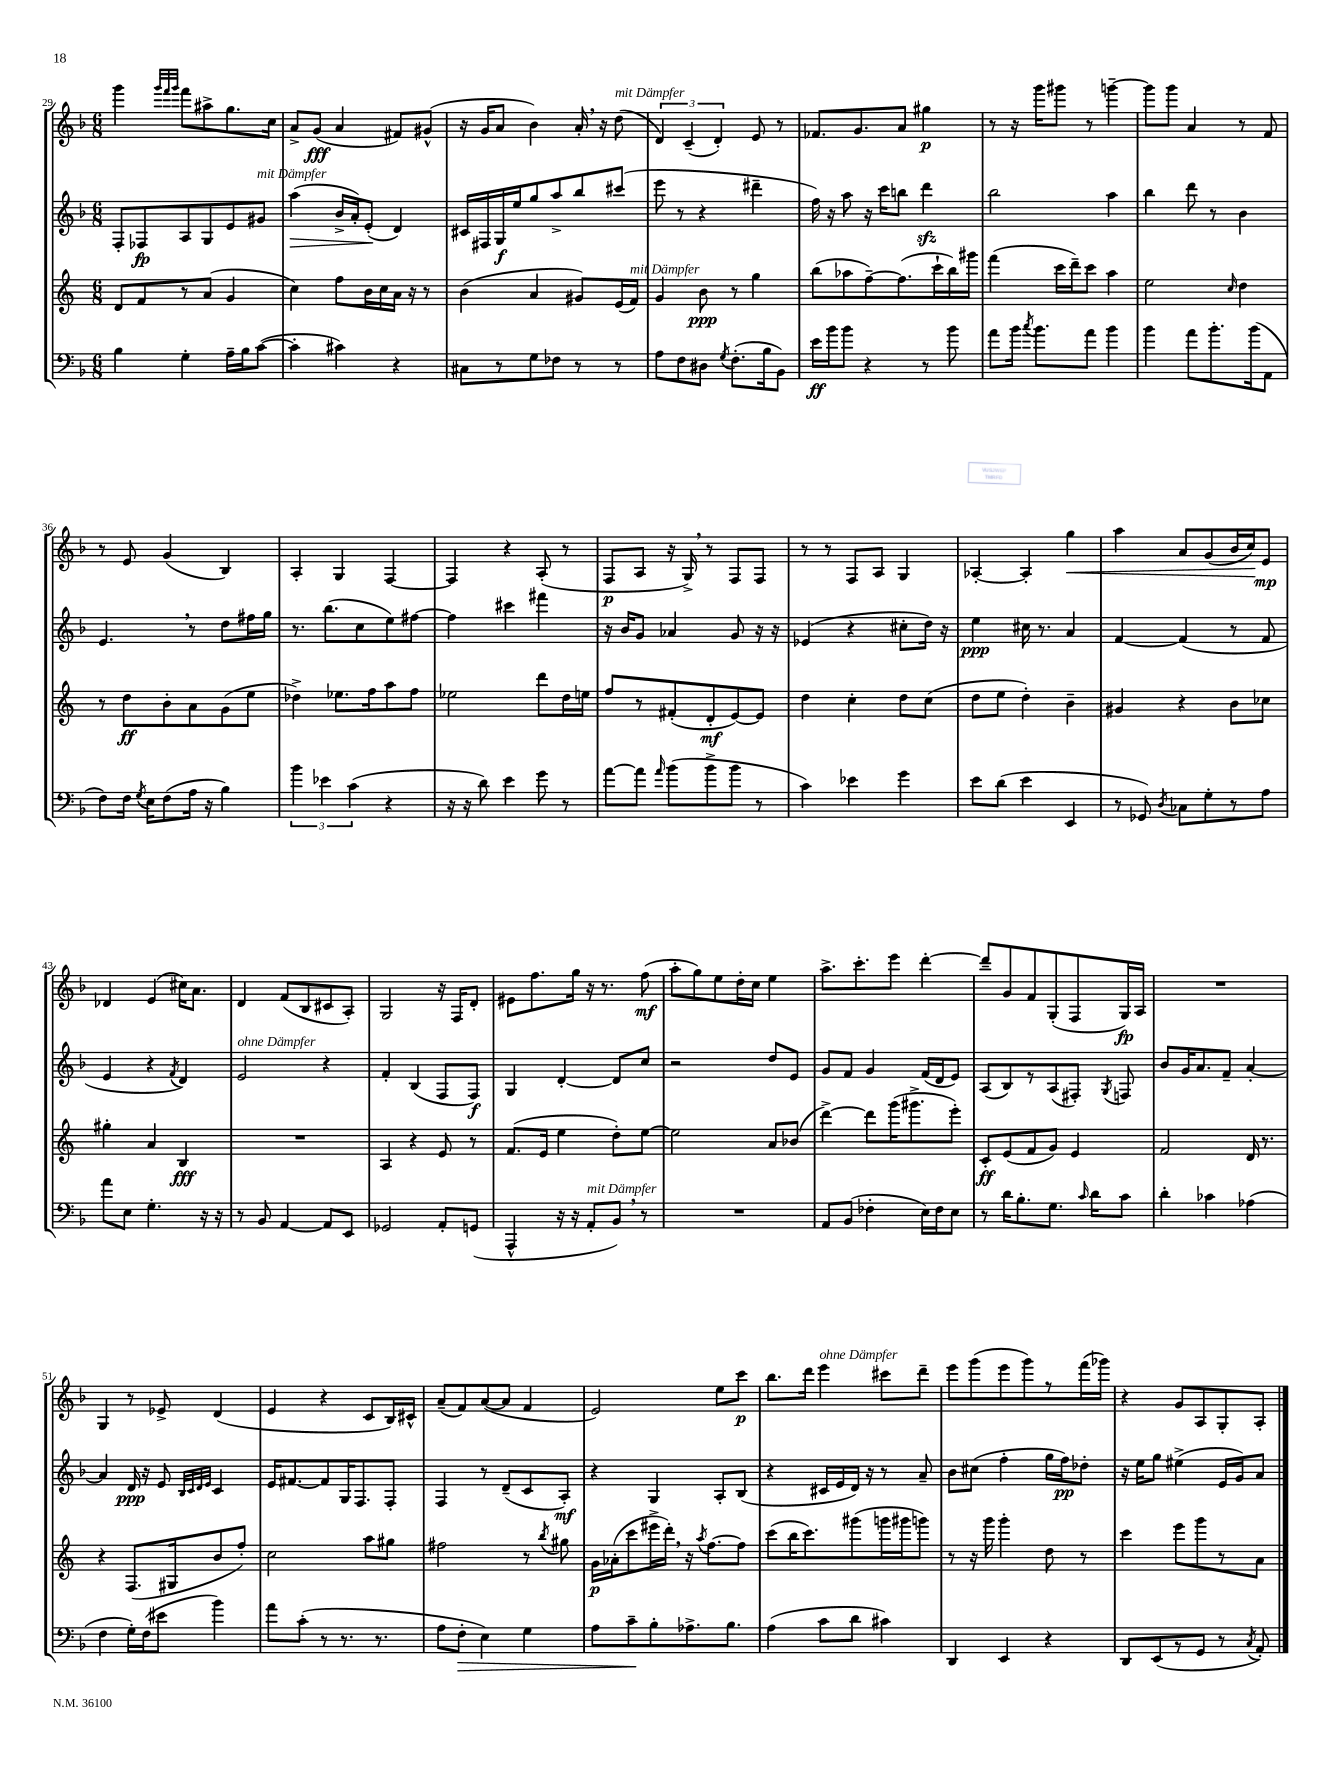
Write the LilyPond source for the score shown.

<<
\new StaffGroup <<
\new Staff = "s0" {
    \clef treble \key f \major \numericTimeSignature \time 6/8
    \autoBeamOff g'''4 \grace { g'''32[ f'''32 g'''32] } f'''8[ ais''8-> g''8. c''16] |
    a'8[-> g'8]\fff( a'4 fis'8[) gis'8]-^( |
    r16 g'16[ a'8] bes'4) a'16-. \breathe r16 d''8^\markup { \italic "mit Dämpfer" }( |
    \tuplet 3/2 { d'4) c'4--( d'4-.) } e'8 r8 |
    fes'8.[ g'8. a'8] gis''4\p |
    r8 r16 g'''16[ gis'''8] r8 g'''4~-- |
    g'''8[ g'''8] a'4 r8 f'8 |
    r8 e'8 g'4( bes4) |
    a4-. g4 f4~ |
    f4 r4 a8-.( r8 |
    f8[\p a8] r16 g16->) \breathe r8 f8[ f8] |
    r8 r8 f8[ a8] g4 |
    aes4~-. aes4-. g''4\< |
    a''4 a'8[ g'8( bes'16 c''16\!) e'8]\mp |
    des'4 e'4( cis''16[) a'8.] |
    d'4 f'8[( bes8 cis'8 a8]-.) |
    g2 r16 f16[ d'8]-. |
    eis'8[ f''8. g''16] r16 r8. f''8\mf( |
    a''8[-. g''8) e''8 d''16-. c''16] e''4 |
    a''8.[-> c'''8.-. e'''8] d'''4~-. |
    d'''8[-- g'8 f'8 g8-.( f8 g16\fp) a16] |
    R2. |
    g4 r8 ees'8-> d'4( |
    e'4 r4 c'8[ bes16) cis'16]-^ |
    a'8[--( f'8) a'8~( a'8] f'4 |
    e'2) e''8[ c'''8]\p |
    bes''8.[ d'''16] e'''4^\markup { \italic "ohne Dämpfer" } cis'''8[ d'''8]-- |
    e'''8[ g'''8( e'''8 g'''8) r8 f'''16( ges'''16]) |
    r4 g'8[ a8 g8-. a8]-. \bar "|." |
}
\new Staff = "s1" {
    \clef treble \key f \major \numericTimeSignature \time 6/8
    \autoBeamOff f8[-. fes8\fp a8 g8 e'8 gis'8]^\markup { \italic "mit Dämpfer" } |
    a''4\>( bes'16[-> a'16-.) e'8]-.\!( d'4) |
    cis'16[ fis16 g16\f e''16 g''8 a''8-> bes''8 cis'''8]( |
    e'''8 r8 r4 dis'''4-- |
    f''16) r16 a''8 r16 c'''16[ b''8] d'''4\sfz |
    bes''2 a''4 |
    bes''4 d'''8 r8 bes'4 |
    e'4. \breathe r8 d''8[ fis''16 g''16] |
    r8. bes''8.[( c''8 e''8) fis''8]~ |
    fis''4 cis'''4 fis'''4 |
    r16 bes'16[ g'8] aes'4 g'8 r16 r16 |
    ees'4( r4 cis''8[-. d''16]) r16 |
    e''4\ppp cis''16 r8. a'4 |
    f'4~ f'4( r8 f'8 |
    e'4 r4 \acciaccatura { f'8 } d'4) |
    e'2^\markup { \italic "ohne Dämpfer" } r4 |
    f'4-. bes4( f8[ f8]\f) |
    g4 d'4~-. d'8[ c''8] |
    r2 d''8[ e'8] |
    g'8[ f'8] g'4 f'16[( d'16 e'8]) |
    a8[( bes8) r8 a8( fis8]-.) \acciaccatura { g8 } f8 |
    bes'8[ g'16 a'8. f'8]-- a'4~-. |
    a'4 d'16\ppp r16 e'8 \grace { bes32[ c'32 d'32 e'32] } c'4 |
    e'16[ fis'8.~ fis'8 g16 f8. f8]-. |
    f4 r8 d'8[--( c'8 a8]-.\mf) |
    r4 g4 a8[-. bes8]( |
    r4 cis'16[ e'16 d'16]) r16 r8 a'8-- |
    bes'8[ cis''8]( f''4-. g''16[ f''16\pp) des''8]-. |
    r16 e''16[ g''8] eis''4->( e'16[ g'16) a'8] \bar "|." |
}
\new Staff = "s2" {
    \clef treble \key c \major \numericTimeSignature \time 6/8
    \autoBeamOff d'8[ f'8 r8 a'8]( g'4 |
    c''4) f''8[ b'16 c''16 a'16] r16 r8 |
    b'4( a'4 gis'8[) e'16( f'16]^\markup { \italic "mit Dämpfer" }) |
    g'4 b'8\ppp r8 g''4 |
    b''8[( aes''8 f''8~--) f''8.( c'''16-! b''16) gis'''16] |
    f'''4( c'''16[ d'''16--) c'''8] a''4 |
    e''2 \grace { c''16 } d''4 |
    r8 d''8[\ff b'8-. a'8 g'8( e''8] |
    des''4->) ees''8.[ f''16 a''8 f''8] |
    ees''2 d'''8[ d''16 e''16] |
    f''8[ r8 fis'8-.( d'8-.\mf e'8~) e'8] |
    d''4 c''4-. d''8[ c''8]( |
    d''8[ e''8] d''4-.) b'4-- |
    gis'4 r4 b'8[ ces''8] |
    gis''4-. a'4 b4\fff |
    R2. |
    a4 r4 e'8 r8 |
    f'8.[( e'16] e''4 d''8[-.) e''8]~ |
    e''2 a'8[ bes'8]( |
    d'''4~->) d'''8[ g'''16( gis'''8.-> e'''8]-.) |
    c'8[-.\ff e'8( f'8 g'8]) e'4 |
    f'2 d'16 r8. |
    r4 f8.[( gis16 b'8 f''8]-.) |
    c''2 a''8[ gis''8] |
    fis''2 r8 \acciaccatura { b''8 } gis''8 |
    g'16[\p aes'16-.( c'''8 eis'''16-> d'''16]-.) \breathe r16 \acciaccatura { a''8 } f''8.[~ f''8] |
    c'''8[( b''16 c'''8.) gis'''8( g'''16 gis'''16 g'''8]) |
    r8 r16 g'''16 g'''4-. d''8 r8 |
    c'''4 e'''8[ g'''8 r8 a'8] \bar "|." |
}
\new Staff = "s3" {
    \clef bass \key f \major \numericTimeSignature \time 6/8
    \autoBeamOff bes4 g4-. a16[-- bes16 c'8]~( |
    c'4-. cis'4) r4 |
    cis8[ r8 g8 fes8] r8 r8 |
    a8[ f8 dis8] \acciaccatura { g8 } f8.[-.( bes16 bes,8]) |
    e'16[\ff bes'16 bes'8] r4 r8 bes'8 |
    a'8[ bes'16] \acciaccatura { c''8 } bes'8.[ a'8] bes'4 |
    bes'4 a'8[ bes'8.-. bes'16( a,8] |
    f8[) f16] \acciaccatura { g8 } e16[ f8( a16] r16 bes4) |
    \tuplet 3/2 { bes'4 ees'4 c'4( } r4 |
    r16 r16 d'8) e'4 g'8 r8 |
    a'8[~ a'8] \grace { a'16 } bes'8[( bes'8-> bes'8] r8 |
    c'4) ees'4 g'4 |
    e'8[ d'8]( e'4 e,4 |
    r8 ges,8) \acciaccatura { d8 } ces8[ g8-. r8 a8] |
    a'8[ e8] g4.-. r16 r16 |
    r8 bes,8 a,4~ a,8[ e,8] |
    ges,2 a,8[-. g,8]( |
    a,,4-^ r16 r16 a,8[-.^\markup { \italic "mit Dämpfer" } bes,8]) \breathe r8 |
    R2. |
    a,8[ bes,8]( fes4-. e16[) fes16 e8] |
    r8 d'16[ bes8.-. g8.] \grace { c'16 } d'16[ c'8] |
    d'4-. ces'4 aes4( |
    f4 g16[-.) f16( eis'8] bes'4) |
    a'8[ c'8]-.( r8 r8. r8. |
    a8[ f8]-.\> e4) g4 |
    a8[ c'8--\! bes8-. aes8.-> bes8.] |
    a4( c'8[ d'8] cis'4) |
    d,4 e,4 r4 |
    d,8[ e,8( r8 g,8] r8 \acciaccatura { c8 } a,8-.) \bar "|." |
}
>>
>>
\layout { \context { \Score currentBarNumber = #29 } }
